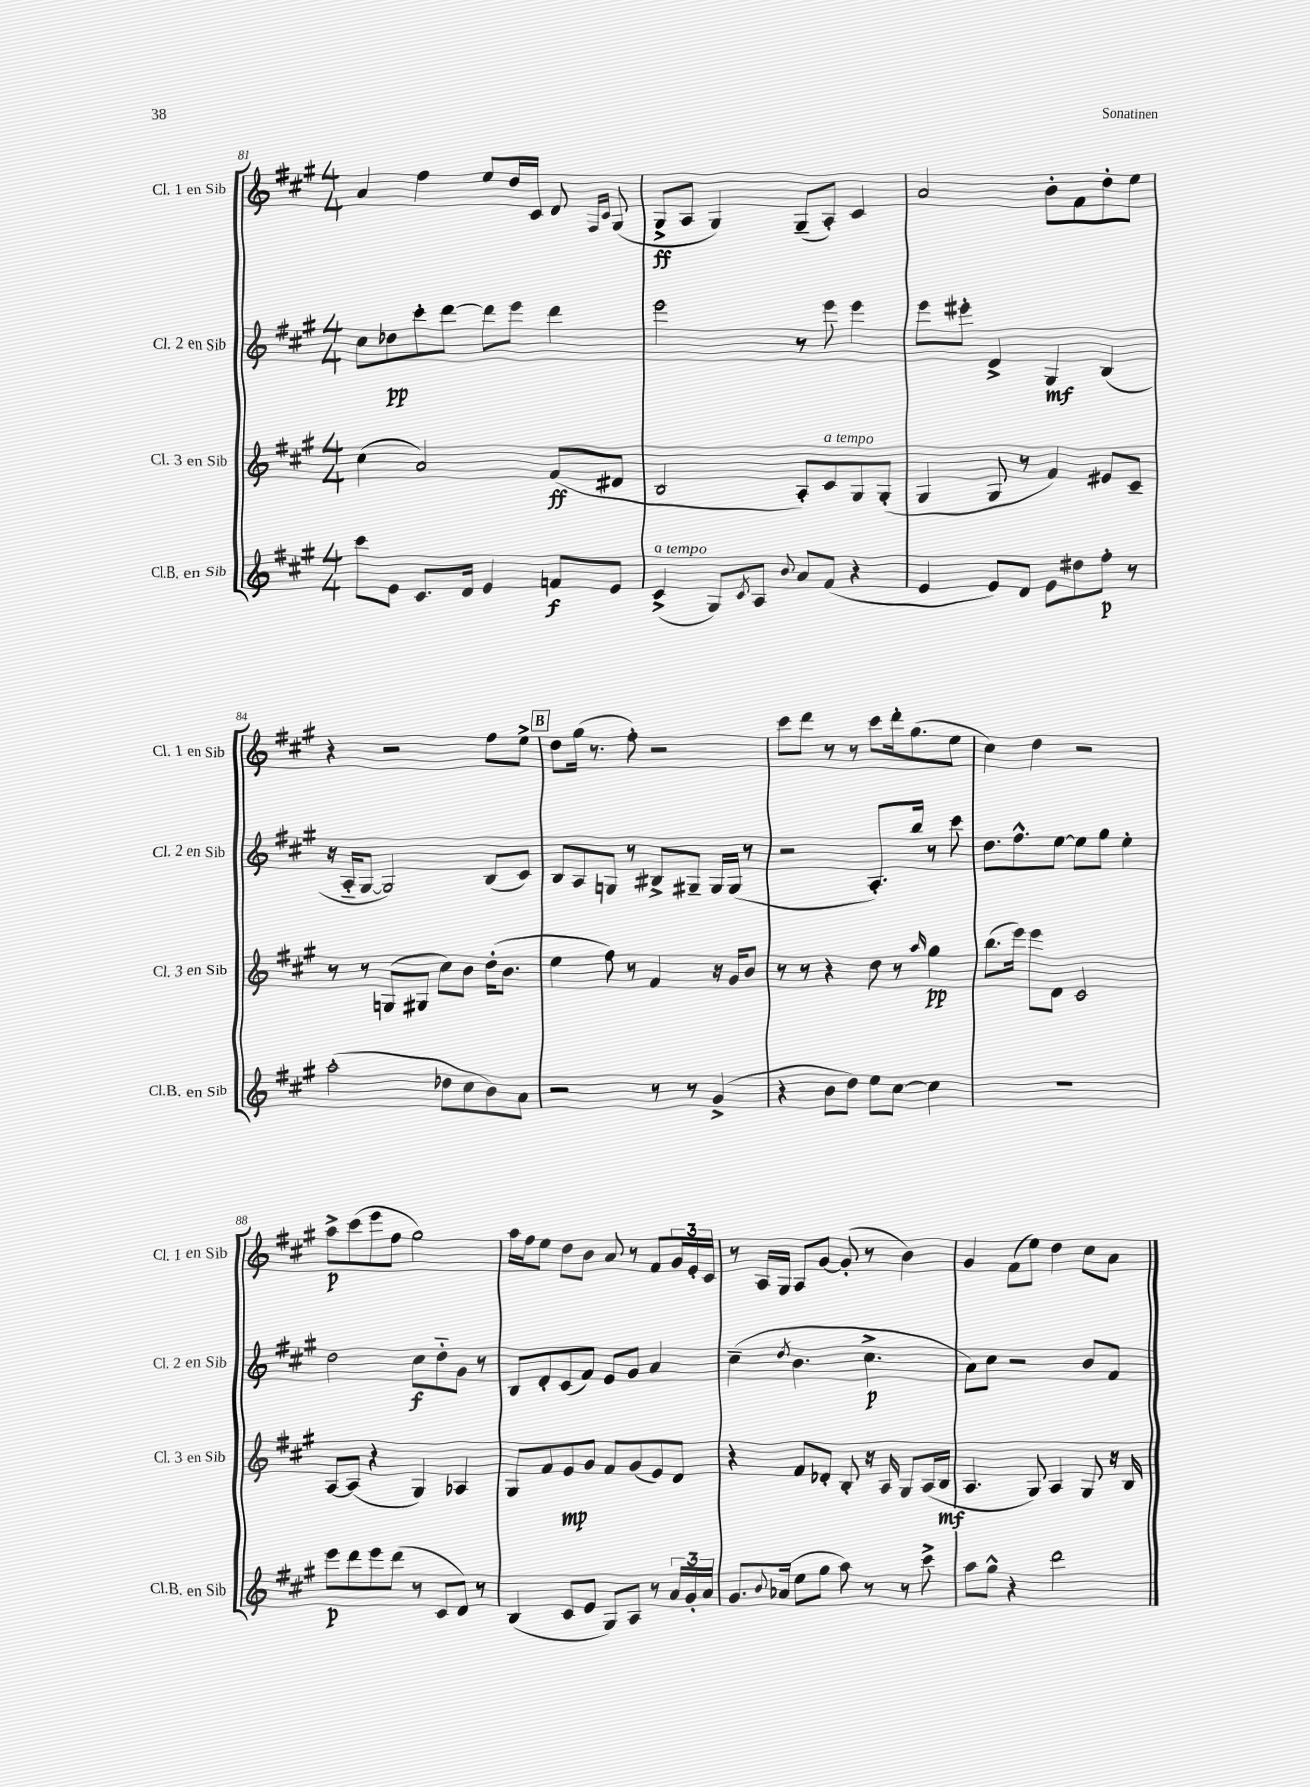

**kern	**dynam	**kern	**dynam	**kern	**dynam	**kern	**dynam
*part4	*part4	*part3	*part3	*part2	*part2	*part1	*part1
*staff4	*staff4	*staff3	*staff3	*staff2	*staff2	*staff1	*staff1
*I"Cl.B. en Sib	*	*I"Cl. 3 en Sib	*	*I"Cl. 2 en Sib	*	*I"Cl. 1 en Sib	*
*I'Cl.B. en Sib	*	*I'Cl. 3 en Sib	*	*I'Cl. 2 en Sib	*	*I'Cl. 1 en Sib	*
*clefG2	*	*clefG2	*	*clefG2	*	*clefG2	*
*k[f#c#g#]	*	*k[f#c#g#]	*	*k[f#c#g#]	*	*k[f#c#g#]	*
*M4/4	*	*M4/4	*	*M4/4	*	*M4/4	*
=81	=81	=81	=81	=81	=81	=81	=81
8ccc#\L	.	(4cc#\	.	8cc#\L	.	4a/	.
8e\J	.	.	.	8dd-X\	pp	.	.
8.c#/L	.	2a/)	.	8ccc#'\	.	4ff#\	.
.	.	.	.	[8ddd\J	.	.	.
16d/Jk	.	.	.	.	.	.	.
4e/	.	.	.	8ddd\L]	.	8ee/L	.
.	.	.	.	8eee\J	.	16dd/L	.
.	.	.	.	.	.	16c#/JJ	.
8fn/L	f	(8f#/L	ff	4ddd\	.	8d/	.
.	.	.	.	.	.	16qqF#/LL	.
.	.	.	.	.	.	16qqc#/JJ	.
8e/J	.	8d#X/J	.	.	.	(8G#/	.
=82	=82	=82	=82	=82	=82	=82	=82
!LO:TX:a:i:t=a tempo	!	!	!	!	!	!	!
(4c#^/	.	2B/	.	2eee\	.	8G#^/L	ff
.	.	.	.	.	.	8A/J	.
8G#/L)	.	.	.	.	.	4G#/)	.
8qc#/	.	.	.	.	.	.	.
8A/J	.	.	.	.	.	.	.
8qqb/	.	.	.	.	.	.	.
8a/L	.	8A'/L)	.	8r	.	(8G#~/L	.
!	!	!LO:TX:a:i:t=a tempo	!	!	!	!	!
(8f#/J	.	8c#/	.	8eee\	.	8A'/J)	.
4r	.	8G#/	.	4eee\	.	4c#/	.
.	.	(8G#'/J	.	.	.	.	.
=83	=83	=83	=83	=83	=83	=83	=83
4e/	.	4G#/	.	8eee\L	.	2a/	.
.	.	.	.	8eee#X'\J	.	.	.
8e/L)	.	8G#/	.	4d^/	.	.	.
8d/J	.	8r	.	.	.	.	.
8e\L	.	4f#/)	.	4G#/	mf	8b'\L	.
8dd#X\	.	.	.	.	.	8f#\	.
8ff#'\J	p	8e#X/L	.	(4B/	.	8dd'\	.
8r	.	8c#~/J	.	.	.	8ee\J	.
!!LO:LB:g=z
=84	=84	=84	=84	=84	=84	=84	=84
(2aa'\	.	8r	.	16r	.	4r	.
.	.	.	.	16A/KL	.	.	.
.	.	8r	.	[8G#/J	.	.	.
.	.	(8Gn/L	.	2G#/])	.	2r	.
.	.	8G#X/J	.	.	.	.	.
8dd-X\L	.	8cc#\L)	.	.	.	.	.
8cc#\	.	8b\J	.	.	.	.	.
8b\)	.	(16dd'\KL	.	(8B/L	.	8ff#\L	.
.	.	8.b\J	.	.	.	.	.
8a\J	.	.	.	8c#/J)	.	8ee^\J	.
!!LO:REH:place=s1:t=B
=85	=85	=85	=85	=85	=85	=85	=85
2r	.	4ee\	.	8B/L	.	8dd\L	.
.	.	.	.	8A/	.	(16gg#\Jk	.
.	.	.	.	.	.	8.r	.
.	.	8ff#\)	.	8Gn/J	.	.	.
.	.	8r	.	8r	.	8ff#'\)	.
8r	.	4f#/	.	8B#X^/L	.	2r	.
8r	.	.	.	8G#X~/J	.	.	.
(4g#^/	.	16r	.	16G#/LL	.	.	.
.	.	16g#/KL	.	(16G#/JJ	.	.	.
.	.	8b/J	.	8r	.	.	.
=86	=86	=86	=86	=86	=86	=86	=86
4r	.	8r	.	2r	.	8ccc#\L	.
.	.	8r	.	.	.	8ddd\J	.
8b\L	.	4r	.	.	.	8r	.
8dd\J)	.	.	.	.	.	8r	.
8ee\L	.	8dd\	.	8.A'/L)	.	8ccc#\L	.
[8cc#\J	.	8r	.	.	.	16ddd'\k	.
.	.	.	.	16bb/Jk	.	(8.gg#\	.
.	.	16qqaa/	.	.	.	.	.
4cc#\]	.	4gg#\	pp	8r	.	.	.
.	.	.	.	8ccc#\	.	8ee\J	.
=87	=87	=87	=87	=87	=87	=87	=87
1r	.	(8.bb\L	.	8.dd\L	.	4cc#\)	.
.	.	16eee\Jk)	.	8.ff#^^\	.	.	.
.	.	8eee\L	.	.	.	4dd\	.
.	.	8d\J	.	[8ee\J	.	.	.
.	.	2c#/	.	8ee\L]	.	2r	.
.	.	.	.	8gg#\J	.	.	.
.	.	.	.	4ee'\	.	.	.
!!LO:LB:g=z
=88	=88	=88	=88	=88	=88	=88	=88
8eee\L	p	[8A/L	.	2dd\	.	8aa^\L	p
8ddd\	.	(8A/J]	.	.	.	(8ccc#\	.
8eee\	.	4r	.	.	.	8eee\	.
(8ddd\J	.	.	.	.	.	8ff#\J	.
8r	.	4G#/)	.	8cc#\L	f	2gg#\)	.
8c#/L	.	.	.	8dd\	.	.	.
8d/J)	.	4A-X/	.	8g#\J	.	.	.
8r	.	.	.	8r	.	.	.
=89	=89	=89	=89	=89	=89	=89	=89
(4B/	.	8G#/L	.	8B/L	.	16aa\LL	.
.	.	.	.	.	.	16ff#\J	.
.	.	8f#/	.	8d'/	.	8ee\J	.
8c#/L	.	8e/	mp	(8c#/	.	8dd\L	.
8e/J	.	8g#/J	.	8f#/J)	.	8b\J	.
8G#/L)	.	8f#/L	.	8e/L	.	8a/	.
8A/J	.	(8g#/	.	8g#/J	.	8r	.
8r	.	8e/)	.	4a/	.	8f#/L	.
24a/LL	.	8d/J	.	.	.	24g#/L	.
24g#'/	.	.	.	.	.	24e'/	.
24a/JJ	.	.	.	.	.	24c#/JJ	.
=90	=90	=90	=90	=90	=90	=90	=90
8.g#/L	.	4r	.	(4cc#~\	.	8r	.
.	.	.	.	.	.	16A/LL	.
8qqb/	.	.	.	.	.	.	.
(16a-X/Jk	.	.	.	.	.	16G#/JJ	.
.	.	.	.	8qdd/	.	.	.
8ee\L	.	8f#/L	.	4.b\	.	8A/L	.
8gg#\J	.	8d-X'/J	.	.	.	[8g#/J	.
8aa\)	.	8B'/	.	.	.	(8g#'/]	.
8r	.	16r	.	4.cc#^\	p	8r	.
.	.	16A/	.	.	.	.	.
8r	.	8G#/L	.	.	.	4b\)	.
8ccc#^\	.	(16A/L	.	.	.	.	.
.	.	16B/JJ	mf	.	.	.	.
=91	=91	=91	=91	=91	=91	=91	=91
8aa\L	.	4.A/	.	8a\L)	.	4g#/	.
8gg#^^\J	.	.	.	8cc#\J	.	.	.
4r	.	.	.	2r	.	(8f#\L	.
.	.	8G#/)	.	.	.	8ee\J)	.
2ddd\	.	4A/	.	.	.	4dd\	.
.	.	8G#/	.	8b/L	.	8cc#\L	.
.	.	16r	.	8f#/J	.	8a\J	.
.	.	16B/	.	.	.	.	.
==	==	==	==	==	==	==	==
*-	*-	*-	*-	*-	*-	*-	*-
